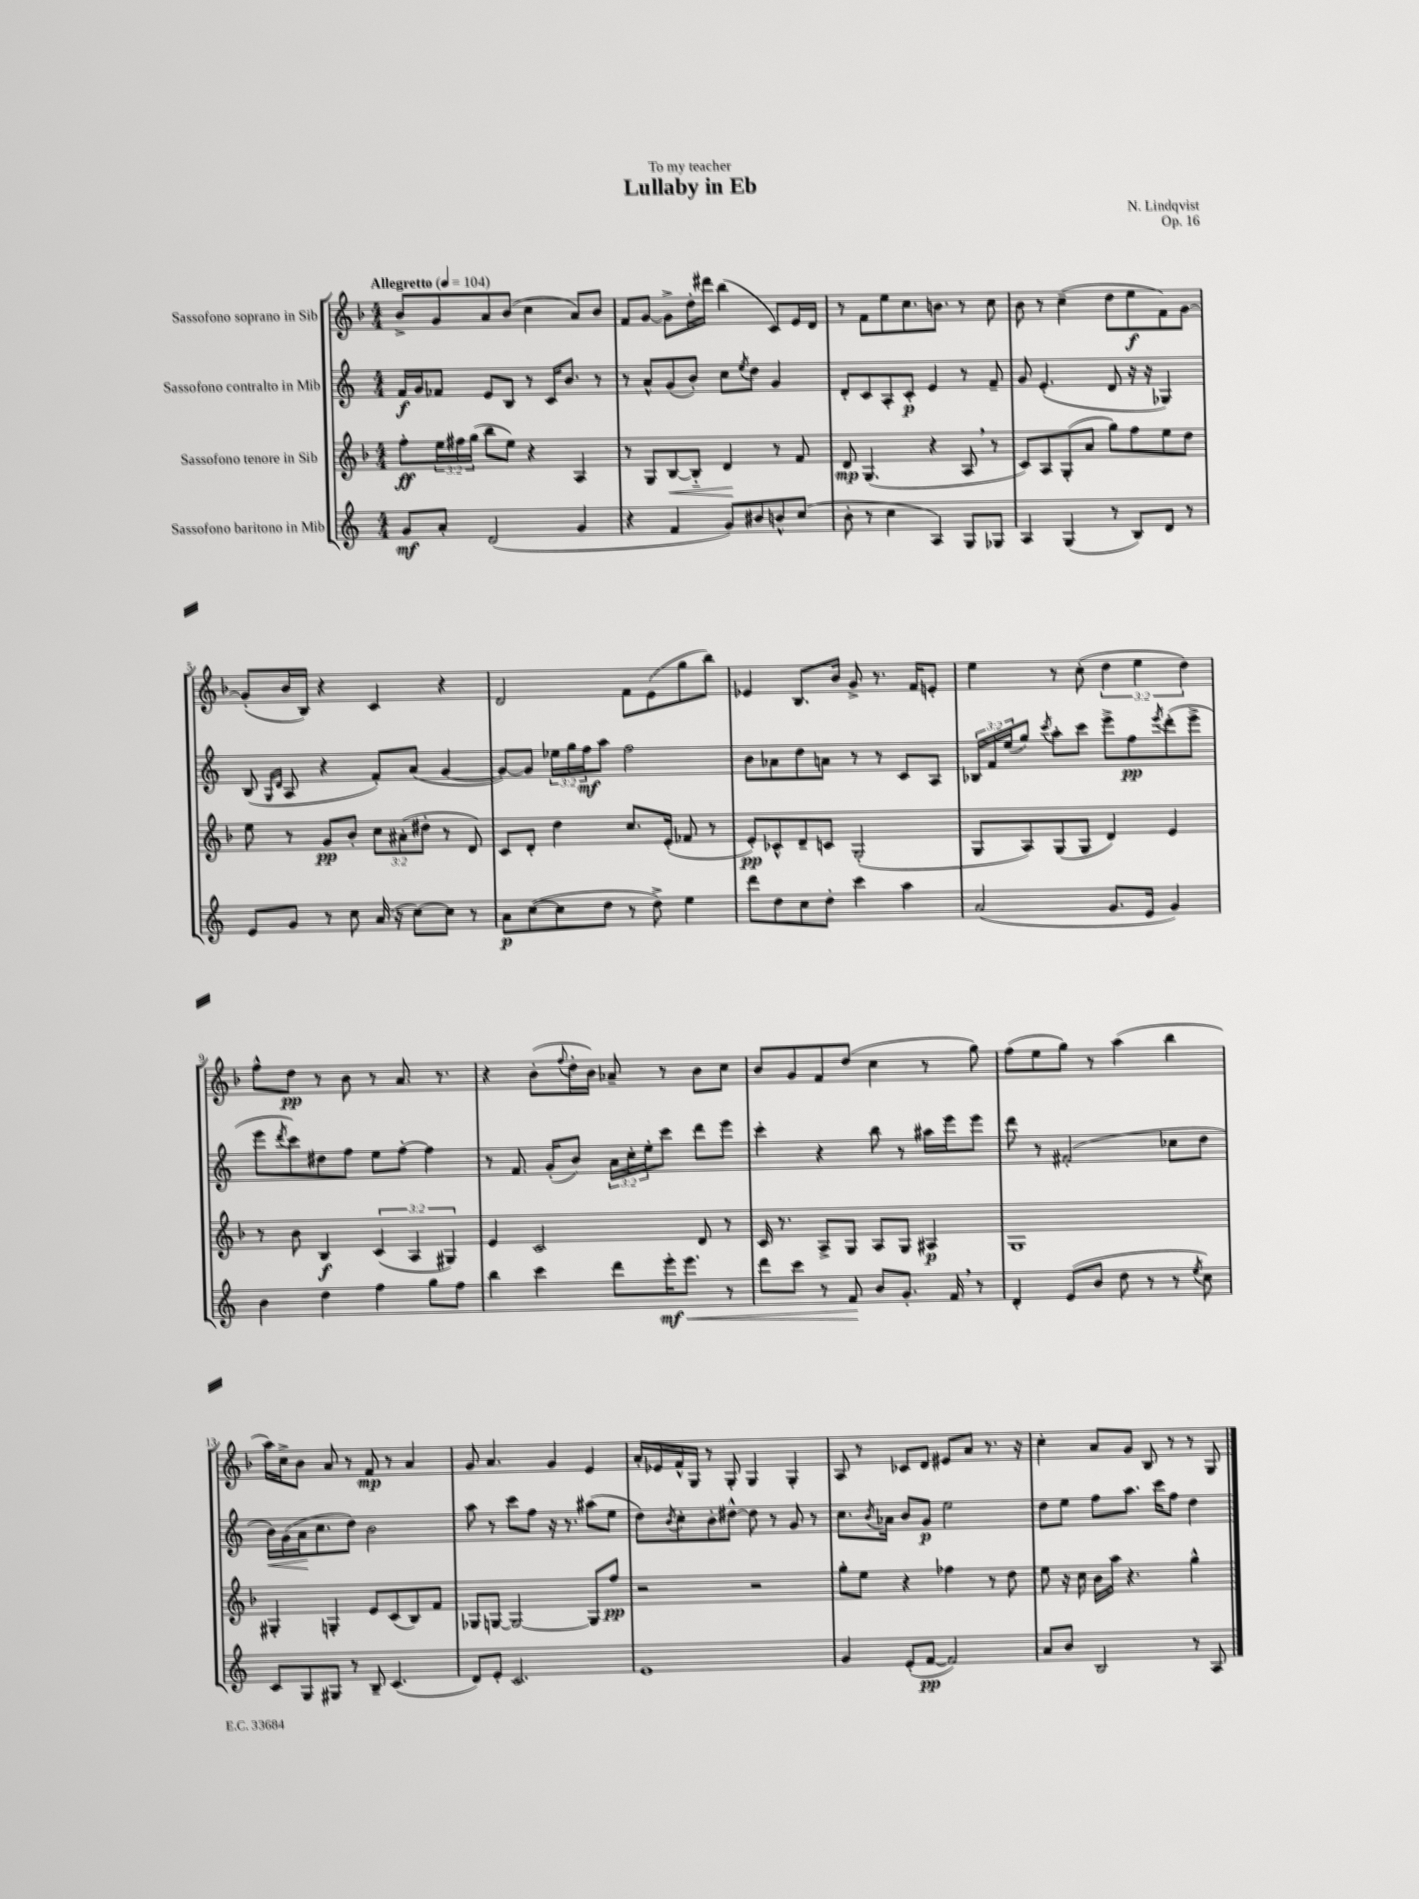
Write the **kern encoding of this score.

**kern	**dynam	**kern	**dynam	**kern	**dynam	**kern	**dynam
*part4	*part4	*part3	*part3	*part2	*part2	*part1	*part1
*staff4	*staff4	*staff3	*staff3	*staff2	*staff2	*staff1	*staff1
*I"Sassofono baritono in Mib	*	*I"Sassofono tenore in Sib	*	*I"Sassofono contralto in Mib	*	*I"Sassofono soprano in Sib	*
*clefG2	*	*clefG2	*	*clefG2	*	*clefG2	*
*k[]	*	*k[b-]	*	*k[]	*	*k[b-]	*
*M4/4	*	*M4/4	*	*M4/4	*	*M4/4	*
*MM104	*	*MM104	*	*MM104	*	*MM104	*
=1	=1	=1	=1	=1	=1	=1	=1
!	!	!	!	!	!	!LO:TX:a:B:t=Allegretto	!
8g/L	mf	8ff'\L	ff	16f/LL	f	8b-^/L	.
.	.	.	.	16g/J	.	.	.
8a'/J	.	24ee\L	.	8f-X/J	.	8g/	.
.	.	24ff#X\	.	.	.	.	.
.	.	(24gg\JJ	.	.	.	.	.
(2d/	.	8bb-\L	.	8e/L	.	8a/	.
.	.	8ee\J)	.	8B/J	.	(8b-/J	.
.	.	4r	.	8r	.	4cc\	.
.	.	.	.	16c/KL	.	.	.
.	.	.	.	8.b/J	.	.	.
4g/	.	4A/	.	.	.	8a/L)	.
.	.	.	.	8r	.	8b-/J	.
=2	=2	=2	=2	=2	=2	=2	=2
4r	.	8r	.	8r	.	8f/L	.
.	.	8G/L	.	8a^^/L	.	[8g/J	.
!	!	!	!LO:HP:b	!	!	!	!
4f/	.	[8B-/	<	(8g/	.	8g^\L]	.
.	.	8B-/J]	.	8b'/J)	.	16dd'\L	.
.	.	.	.	.	.	16ddd#X\JJ	.
8g/L)	.	4d/	.	8cc\L	.	(4bb-\	.
.	.	.	.	8qee/	.	.	.
8b#X/	.	.	.	8dd\J	.	.	.
8bn^^/	.	8r	[	4g/	.	8c/L)	.
(8cc/J	.	8f/	.	.	.	16e/L	.
.	.	.	.	.	.	16d/JJ	.
=3	=3	=3	=3	=3	=3	=3	=3
8b'\	.	8d/	mp	8d'/L	.	8r	.
8r	.	(4.G/	.	8c/	.	8f\L	.
4cc\	.	.	.	8A'/	.	8ee\	.
.	.	.	.	8c'/J	p	8.cc\	.
4A/)	.	4r	.	4e/	.	.	.
.	.	.	.	.	.	8.bn\J	.
8G/L	.	8A,/	.	8r	.	8r	.
8G-X/J	.	8r	.	8f~/	.	8cc\	.
=4	=4	=4	=4	=4	=4	=4	=4
4A/	.	8c/L)	.	8g/	.	8b-\	.
.	.	8A/	.	(4.e'/	.	8r	.
(4G/	.	(8G'/	.	.	.	(4cc~\	.
.	.	8a/J	.	.	.	.	.
8r	.	8gg\L)	.	8d/	.	8dd\L	.
8B/L)	.	8ff\	.	16r	.	8ee\	f
.	.	.	.	16r	.	.	.
8d/J	.	8ee\	.	4G-X/)	.	8f\)	.
8r	.	8dd\J	.	.	.	[8g\J	.
!!LO:LB:g=z
=5	=5	=5	=5	=5	=5	=5	=5
8e/L	.	8ee\	.	(8B/	.	(8g'/L]	.
.	.	.	.	16qqG/LL	.	.	.
.	.	.	.	16qqd/JJ	.	.	.
8g/J	.	8r	.	8A/	.	16b-/L	.
.	.	.	.	.	.	16B-/JJ)	.
8r	.	8g/L	pp	4r	.	4r	.
8cc\	.	8b-'/J	.	.	.	.	.
(16a/	.	12cc\L	.	8f'/L)	.	4c/	.
16r	.	.	.	.	.	.	.
.	.	(12a#X'\	.	.	.	.	.
[8cc\L)	.	.	.	(8a/J	.	.	.
.	.	12dd#X'\J	.	.	.	.	.
8cc\J]	.	8r	.	[4g/	.	4r	.
8r	.	8d/)	.	.	.	.	.
=6	=6	=6	=6	=6	=6	=6	=6
8a\L	p	8c/L	.	8g/L_)	.	2d/	.
([8cc\	.	8d'/J	.	8g/J]	.	.	.
8cc\]	.	4dd\	.	24ee-X\LL	.	.	.
.	.	.	.	24gg\	.	.	.
.	.	.	.	24ff\J	mf	.	.
8dd\J	.	.	.	8aa\J	.	.	.
8r	.	8.cc/L	.	2ff\	.	8f\L	.
8dd^\)	.	.	.	.	.	(8e\	.
.	.	(16e'/Jk	.	.	.	.	.
4ee\	.	8f-X/	.	.	.	8gg\	.
.	.	8r	.	.	.	8bb-\J)	.
=7	=7	=7	=7	=7	=7	=7	=7
8ddd\L	.	8e'/L)	pp	8b\L	.	4e-X/	.
8dd\	.	8c-X^^/	.	8a-X\	.	.	.
8cc\	.	8d~/	.	8dd\	.	8.B-/L	.
8dd'\J	.	8cn/J	.	8an\J	.	.	.
.	.	.	.	.	.	16b-/Jk	.
4ccc\	.	(2G'/	.	8r	.	8g^/	.
.	.	.	.	8r	.	8.r	.
4aa\	.	.	.	8c/L	.	.	.
.	.	.	.	.	.	16f/KL	.
.	.	.	.	8A/J	.	8en'/J	.
=8	=8	=8	=8	=8	=8	=8	=8
(2a/	.	8G/L	.	24B-X/LL	.	4ee\	.
.	.	.	.	24f/	.	.	.
.	.	.	.	(24ee/J	.	.	.
.	.	8A/)	.	8gg/J)	.	.	.
.	.	.	.	8qccc/	.	.	.
.	.	(8G/	.	8aa'\L	.	8r	.
.	.	8G/J	.	8ccc\J	.	(8cc'\	.
8.g/L	.	4d/)	.	8eee^\L	.	6dd\	.
.	.	.	.	8ff\	pp	.	.
.	.	.	.	.	.	6ee\	.
16e/Jk	.	.	.	.	.	.	.
.	.	.	.	8qeee/	.	.	.
4g/)	.	4e/	.	(8ddd'\	.	.	.
.	.	.	.	.	.	6dd\)	.
.	.	.	.	8eee^\J	.	.	.
!!LO:LB:g=z
=9	=9	=9	=9	=9	=9	=9	=9
4b\	.	8r	.	8eee\L	.	8ff^^\L	.
.	.	.	.	8qddd/	.	.	.
.	.	8b-\	.	8ccc\)	.	8dd\J	pp
4dd\	.	4B-/	f	8dd#X\	.	8r	.
.	.	.	.	8ff\J	.	8b-\	.
4ff\	.	(6c/	.	8ee\L	.	8r	.
.	.	.	.	[8ff'\J	.	8.a/	.
.	.	6A/	.	.	.	.	.
8gg\L	.	.	.	4ff\]	.	.	.
.	.	.	.	.	.	8.r	.
.	.	6G#X/)	.	.	.	.	.
8ff\J	.	.	.	.	.	.	.
=10	=10	=10	=10	=10	=10	=10	=10
4bb\	.	4e/	.	8r	.	4r	.
.	.	.	.	8.f/	.	.	.
4ccc\	.	2c/	.	.	.	(8b-'\L	.
.	.	.	.	(16g'/KL	.	.	.
.	.	.	.	.	.	8qqff/	.
.	.	.	.	8b/J)	.	16dd'\L	.
.	.	.	.	.	.	16b-\JJ)	.
8ddd\L	.	.	.	24a\LL	.	8a-X~/	.
.	.	.	.	24cc'\	.	.	.
.	.	.	.	24ee'\J	.	.	.
!	!LO:HP:b	!	!	!	!	!	!
16eee'\K	< mf	.	.	8ccc\J	.	8r	.
8.eee\J	.	.	.	.	.	.	.
.	.	8d/	.	8ddd\L	.	8b-\L	.
8r	.	8r	.	8eee\J	.	8cc\J	.
=11	=11	=11	=11	=11	=11	=11	=11
8ddd\L	.	16c/	.	4ccc'\	.	8b-/L	.
.	.	8.r	.	.	.	.	.
8ccc\J	.	.	.	.	.	8g/	.
8r	.	8A^/L	.	4r	.	8f/	.
8f/	.	8G/J	.	.	.	(8dd/J	.
8b/L	[	8A/L	.	8bb\	.	4cc\	.
8.g'/J	.	8G/J	.	8r	.	.	.
.	.	4A#X/	p	16aa#X\LL	.	8r	.
16f,/	.	.	.	16eee\J	.	.	.
8r	.	.	.	8eee\J	.	8gg\)	.
=12	=12	=12	=12	=12	=12	=12	=12
4d'/	.	1G	.	8ddd\	.	(8ff\L	.
.	.	.	.	8r	.	8ee\	.
(8e/L	.	.	.	(2f#X'/	.	8gg\J)	.
8b/J	.	.	.	.	.	8r	.
8dd\	.	.	.	.	.	(4aa\	.
8r	.	.	.	.	.	.	.
8r	.	.	.	8cc-X\L	.	4bb-\	.
8qee/	.	.	.	.	.	.	.
8cc\)	.	.	.	8dd\J	.	.	.
!!LO:LB:g=z
=13	=13	=13	=13	=13	=13	=13	=13
!	!	!	!	!	!LO:HP:b	!	!
8c/L	.	4G#X'/	.	16b\LL)	<	16aa\LL)	.
.	.	.	.	(16g\	.	16cc^\J	.
8G/	.	.	.	16a\J	.	8b-\J	.
.	.	.	.	8.cc\	[	.	.
8G#X/J	.	4Gn'/	.	.	.	8a/	.
8r	.	.	.	8dd\J)	.	8r	.
8B~/	.	8e/L	.	2b\	.	8f/	mp
(4.c/	.	(8c/	.	.	.	8r	.
.	.	8B-/)	.	.	.	4a/	.
.	.	8f/J	.	.	.	.	.
=14	=14	=14	=14	=14	=14	=14	=14
8d/L)	.	8G-X/L	.	8aa\	.	8g/	.
8e'/J	.	[8Gn/J	.	8r	.	4.a/	.
2.c/	.	2G/_	.	8ccc\L	.	.	.
.	.	.	.	8ff\J	.	.	.
.	.	.	.	16r	.	4g/	.
.	.	.	.	8.r	.	.	.
.	.	8G/L]	.	(8aa#X\L	.	4e/	.
.	.	8ff/J	pp	8ee\J	.	.	.
=15	=15	=15	=15	=15	=15	=15	=15
1e	.	2r	.	8dd\L)	.	16a'/LL	.
.	.	.	.	.	.	16e-X/	.
.	.	.	.	8qb/	.	.	.
.	.	.	.	8cc'\	.	16f^^/	.
.	.	.	.	.	.	16G/JJ	.
.	.	.	.	8b'\	.	8r	.
.	.	.	.	[8dd#X^^\J	.	8G'/	.
.	.	2r	.	8dd#\]	.	4G/	.
.	.	.	.	8r	.	.	.
.	.	.	.	8g/	.	4G'/	.
.	.	.	.	8r	.	.	.
=16	=16	=16	=16	=16	=16	=16	=16
4g/	.	8gg'\L	.	8.cc\L	.	8A/	.
.	.	8ee\J	.	.	.	8r	.
.	.	.	.	8qb/	.	.	.
.	.	.	.	16a-X\Jk	.	.	.
(8e'/L	.	4r	.	8b/L	.	8c-X/L	.
[8f/J	pp	.	.	8g/J	p	8d/J	.
2f/])	.	4ff-X\	.	2ee\	.	8e#X/L	.
.	.	.	.	.	.	8a/J	.
.	.	8r	.	.	.	8.r	.
.	.	8dd\	.	.	.	.	.
.	.	.	.	.	.	16r	.
=17	=17	=17	=17	=17	=17	=17	=17
8a/L	.	8ee\	.	8dd\L	.	4cc'\	.
8b/J	.	16r	.	8ee\J	.	.	.
.	.	16cc\	.	.	.	.	.
2B/	.	16b-\LL	.	8ff\L	.	8a/L	.
.	.	16aa\JJ	.	.	.	.	.
.	.	4.r	.	8.aa\J	.	8g/J	.
.	.	.	.	.	.	8B-/	.
.	.	.	.	16ccc\KL	.	.	.
.	.	.	.	8ff\J	.	8r	.
8r	.	4gg^^\	.	4dd\	.	8r	.
8A/	.	.	.	.	.	8G/	.
==	==	==	==	==	==	==	==
*-	*-	*-	*-	*-	*-	*-	*-
